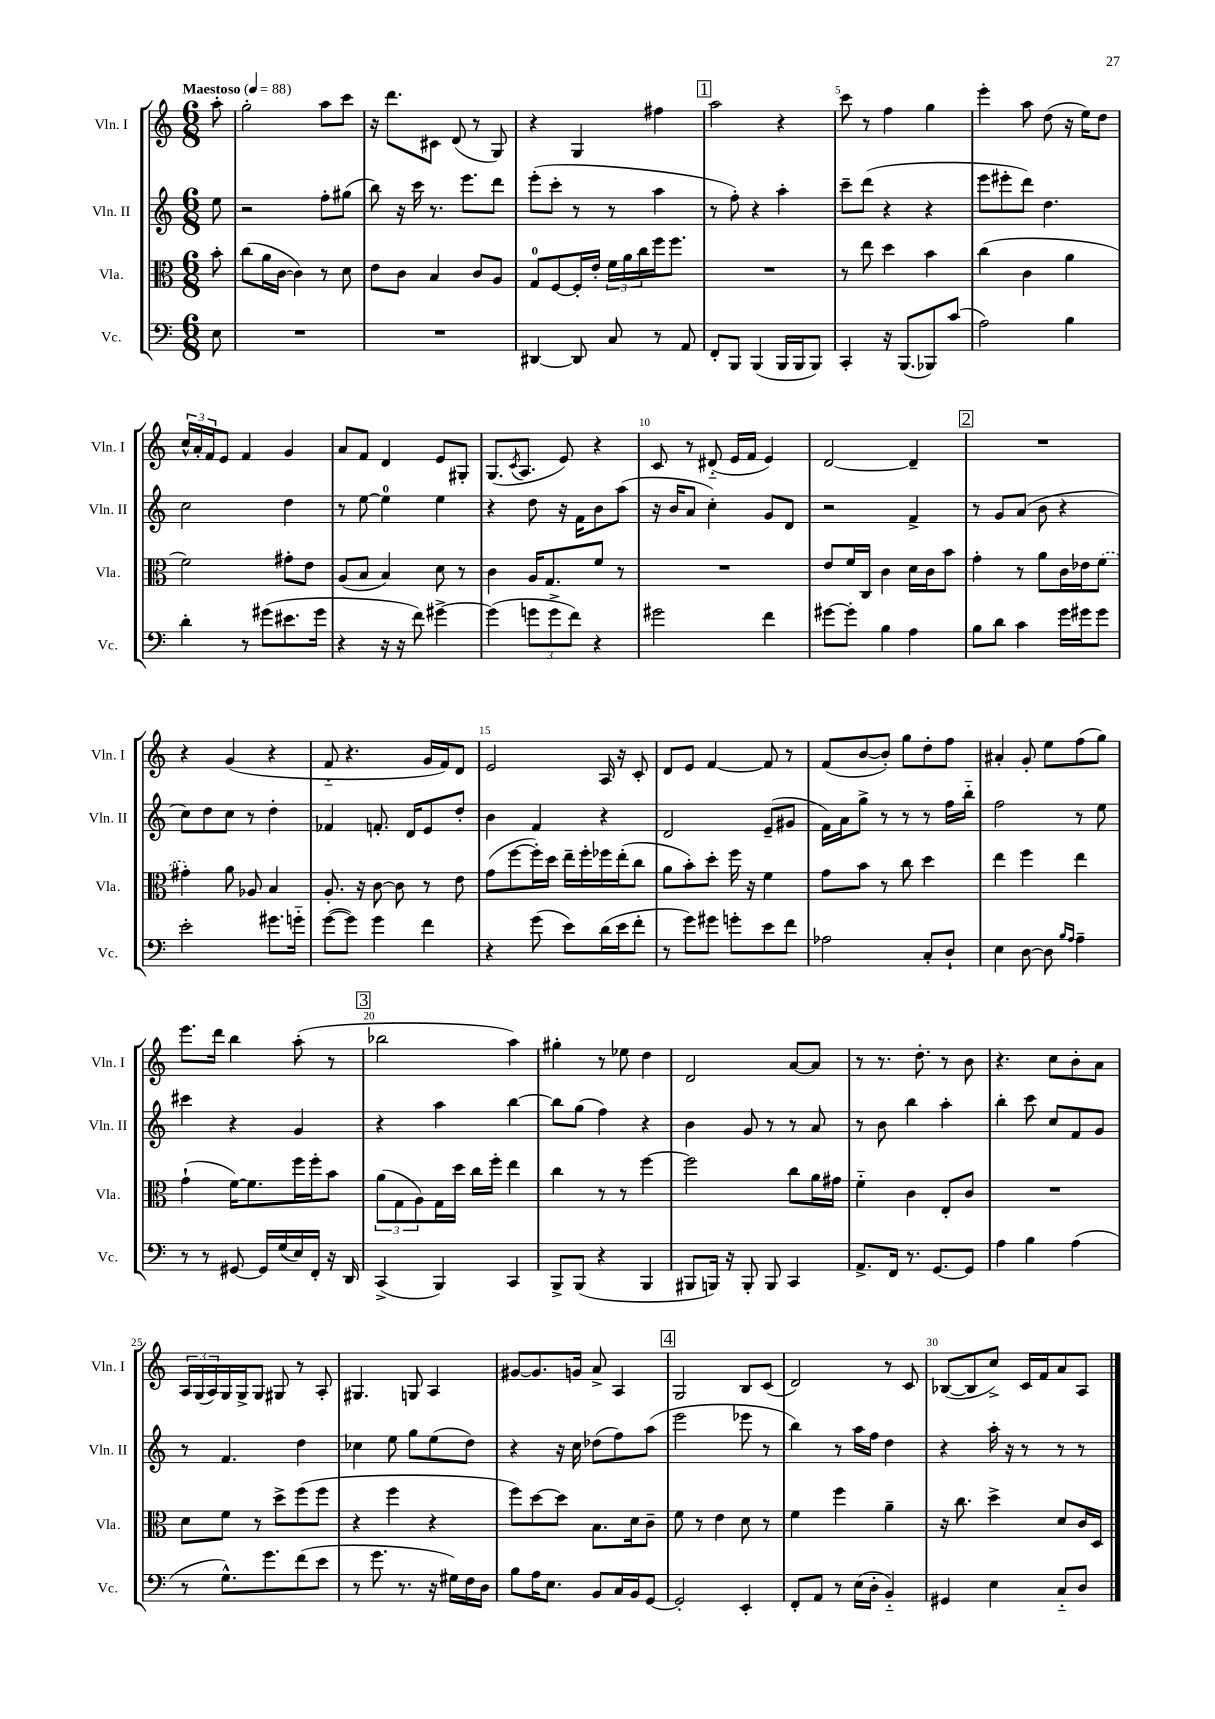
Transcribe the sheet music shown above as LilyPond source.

<<
\new StaffGroup <<
\new Staff = "s0" \with { instrumentName = "Vln. I" shortInstrumentName = "Vln. I" } {
    \clef treble \key c \major \numericTimeSignature \time 6/8 \partial 8 \tempo "Maestoso" 4 = 88
    a''8-. |
    g''2-. a''8 c'''8 |
    r16 d'''8. cis'8 d'8( r8 g8) |
    r4 g4 fis''4 |
    \mark \markup { \box "1" } a''2 r4 |
    c'''8 r8 f''4 g''4 |
    e'''4-. a''8 d''8( r16 e''16) d''8 |
    \tuplet 3/2 { c''16-^ a'16-. f'16 } e'8 f'4 g'4 |
    a'8 f'8 d'4 e'8 gis8-. |
    g8.( \acciaccatura { c'8 } a8. e'8) r4 |
    c'8 r8 dis'8-_( e'16 f'16 e'4) |
    d'2~ d'4-- |
    \mark \markup { \box "2" } R2. |
    r4 g'4( r4 |
    f'8-_ r4. g'16 f'16) d'8 |
    e'2 a16 r16 c'8-. |
    d'8 e'8 f'4~ f'8 r8 |
    f'8( b'8~ b'8-.) g''8 d''8-. f''8 |
    ais'4-. g'8-. e''8 f''8( g''8) |
    e'''8. d'''16 b''4 a''8-.( r8 |
    \mark \markup { \box "3" } bes''2 a''4) |
    gis''4-. r8 ees''8 d''4 |
    d'2 a'8~ a'8 |
    r8 r8. d''8.-. r8 b'8 |
    r4. c''8 b'8-. a'8 |
    \tuplet 3/2 { a16 g16( a16) } g16 g16-> g8 gis8 r8 a8-. |
    gis4. g8 a4 |
    gis'8~ gis'8. g'16 a'8-> a4 |
    \mark \markup { \box "4" } g2 b8 c'8( |
    d'2) r8 c'8 |
    bes8~( bes8 c''8->) c'16 f'16 a'8 a8 \bar "|." |
}
\new Staff = "s1" \with { instrumentName = "Vln. II" shortInstrumentName = "Vln. II" } {
    \clef treble \key c \major \numericTimeSignature \time 6/8 \partial 8
    e''8 |
    r2 f''8-. gis''8( |
    b''8) r16 c'''16 r8. e'''8. d'''8 |
    e'''8-.( c'''8-. r8 r8 a''4 |
    \mark \markup { \box "1" } r8 f''8-.) r4 a''4-. |
    c'''8-- d'''8( r4 r4 |
    e'''8 eis'''8-. d'''8) d''4. |
    c''2 d''4 |
    r8 e''8~ e''4-0 e''4 |
    r4 d''8 r16 f'16 b'8 a''8( |
    r16 b'16 a'8 c''4-.) g'8 d'8 |
    r2 f'4-> |
    \mark \markup { \box "2" } r8 g'8 a'8( b'8 r4 |
    c''8) d''8 c''8 r8 d''4-. |
    fes'4 f'8.-. d'16 e'8 d''8-. |
    b'4 f'4 r4 |
    d'2 e'8--( gis'8 |
    f'16) a'16 g''8-> r8 r8 r8 f''16 b''16-_ |
    f''2 r8 e''8 |
    cis'''4 r4 g'4 |
    \mark \markup { \box "3" } r4 a''4 b''4~ |
    b''8 g''8( f''4) r4 |
    b'4 g'8 r8 r8 a'8 |
    r8 b'8 b''4 a''4-. |
    b''4-. c'''8 c''8 f'8 g'8 |
    r8 f'4. d''4 |
    ces''4 e''8 g''8 e''8( d''8) |
    r4 r16 c''16 des''8( f''8) a''8( |
    \mark \markup { \box "4" } e'''2 ees'''8 r8 |
    b''4) r8 a''16 f''16 d''4 |
    r4 a''16-. r16 r8 r8 r8 \bar "|." |
}
\new Staff = "s2" \with { instrumentName = "Vla." shortInstrumentName = "Vla." } {
    \clef alto \key c \major \numericTimeSignature \time 6/8 \partial 8
    b'8-. |
    c''8( a'16 c'16~ c'4) r8 d'8 |
    e'8 c'8 b4 c'8 a8 |
    g8-0 f8~ f16-. e'16-. \tuplet 3/2 { f'16 a'16 c''16 } f''16 f''8. |
    \mark \markup { \box "1" } R2. |
    r8 e''8 d''4 b'4 |
    c''4( c'4 a'4 |
    f'2) gis'8-. e'8 |
    a8( b8 b4) d'8 r8 |
    c'4 a16 g8. f'8 r8 |
    R2. |
    e'8 f'16 c16 c'4 d'16 c'16 b'8 |
    \mark \markup { \box "2" } g'4-. r8 a'8 c'16 ees'16 \once \slurDashed f'8( |
    gis'4-.) a'8 aes8 b4 |
    a8.-. r16 c'8~ c'8 r8 e'8 |
    g'8( f''8~ f''16-.) d''16 e''16-- f''16-. fes''16 e''16-.( c''8 |
    a'8 b'8-.) d''8-. f''16 r16 f'4 |
    g'8 b'8 r8 c''8 d''4 |
    e''4 f''4 e''4 |
    g'4-!( f'16~) f'8. f''16 f''16-. b'8 |
    \mark \markup { \box "3" } \tuplet 3/2 { a'8( g8 a8) } g16 d''16 c''16 f''16-. e''4 |
    c''4 r8 r8 f''4~ |
    f''2 c''8 a'16 gis'16 |
    f'4-_ c'4 e8-. c'8 |
    R2. |
    d'8 f'8 r8 d''8-> f''8( f''8 |
    r4 f''4 r4 |
    f''8) d''8~ d''8 b8. d'16 c'8-- |
    \mark \markup { \box "4" } f'8 r8 e'4 d'8 r8 |
    f'4 f''4 a'4-- |
    r16 c''8. d''4-> d'8 c'16 d16 \bar "|." |
}
\new Staff = "s3" \with { instrumentName = "Vc." shortInstrumentName = "Vc." } {
    \clef bass \key c \major \numericTimeSignature \time 6/8 \partial 8
    e8 |
    R2. |
    R2. |
    dis,4~ dis,8 c8 r8 a,8 |
    \mark \markup { \box "1" } f,8-. b,,8 b,,4( b,,16 b,,16 b,,8) |
    c,4-. r16 b,,8.( bes,,8) c'8( |
    a2) b4 |
    d'4-. r8 gis'8( eis'8. gis'16 |
    r4 r16 r16 f'8) gis'4~-> |
    gis'4( \tuplet 3/2 { g'8 g'8-> f'8) } r4 |
    gis'2 f'4 |
    gis'8~ gis'8-. b4 a4 |
    \mark \markup { \box "2" } b8 d'8 c'4 g'16 gis'16 gis'8 |
    e'2-. gis'8. g'16-_ |
    g'8~( g'8) g'4 f'4 |
    r4 g'8( e'8) d'16( e'16 f'8-. |
    r8 g'8) gis'8 g'8-. e'8 f'8 |
    aes2 c8-. d8-! |
    e4 d8~ d8 \grace { b16 a16 } a4-- |
    r8 r8 gis,8~ gis,16 g16( e16) f,16-. r16 d,16 |
    \mark \markup { \box "3" } c,4->( b,,4) c,4 |
    b,,8-> b,,8( r4 b,,4 |
    bis,,8 b,,16) r16 b,,8-. b,,8 c,4 |
    a,8.-> f,16 r8. g,8.~ g,8 |
    a4 b4 a4( |
    r8 g8.-^) g'8. f'8( e'8 |
    r8 g'8. r8. r16 gis16) f16 d16 |
    b8 a16 e8. b,8 c16 b,16 g,8~ |
    \mark \markup { \box "4" } g,2-. e,4-. |
    f,8-. a,8 r8 e16( d16-. b,4-_) |
    gis,4 e4 c8-_ d8 \bar "|." |
}
>>
>>
\layout { \context { \Score \override BarNumber.break-visibility = ##(#f #t #t) barNumberVisibility = #(every-nth-bar-number-visible 5) } }
